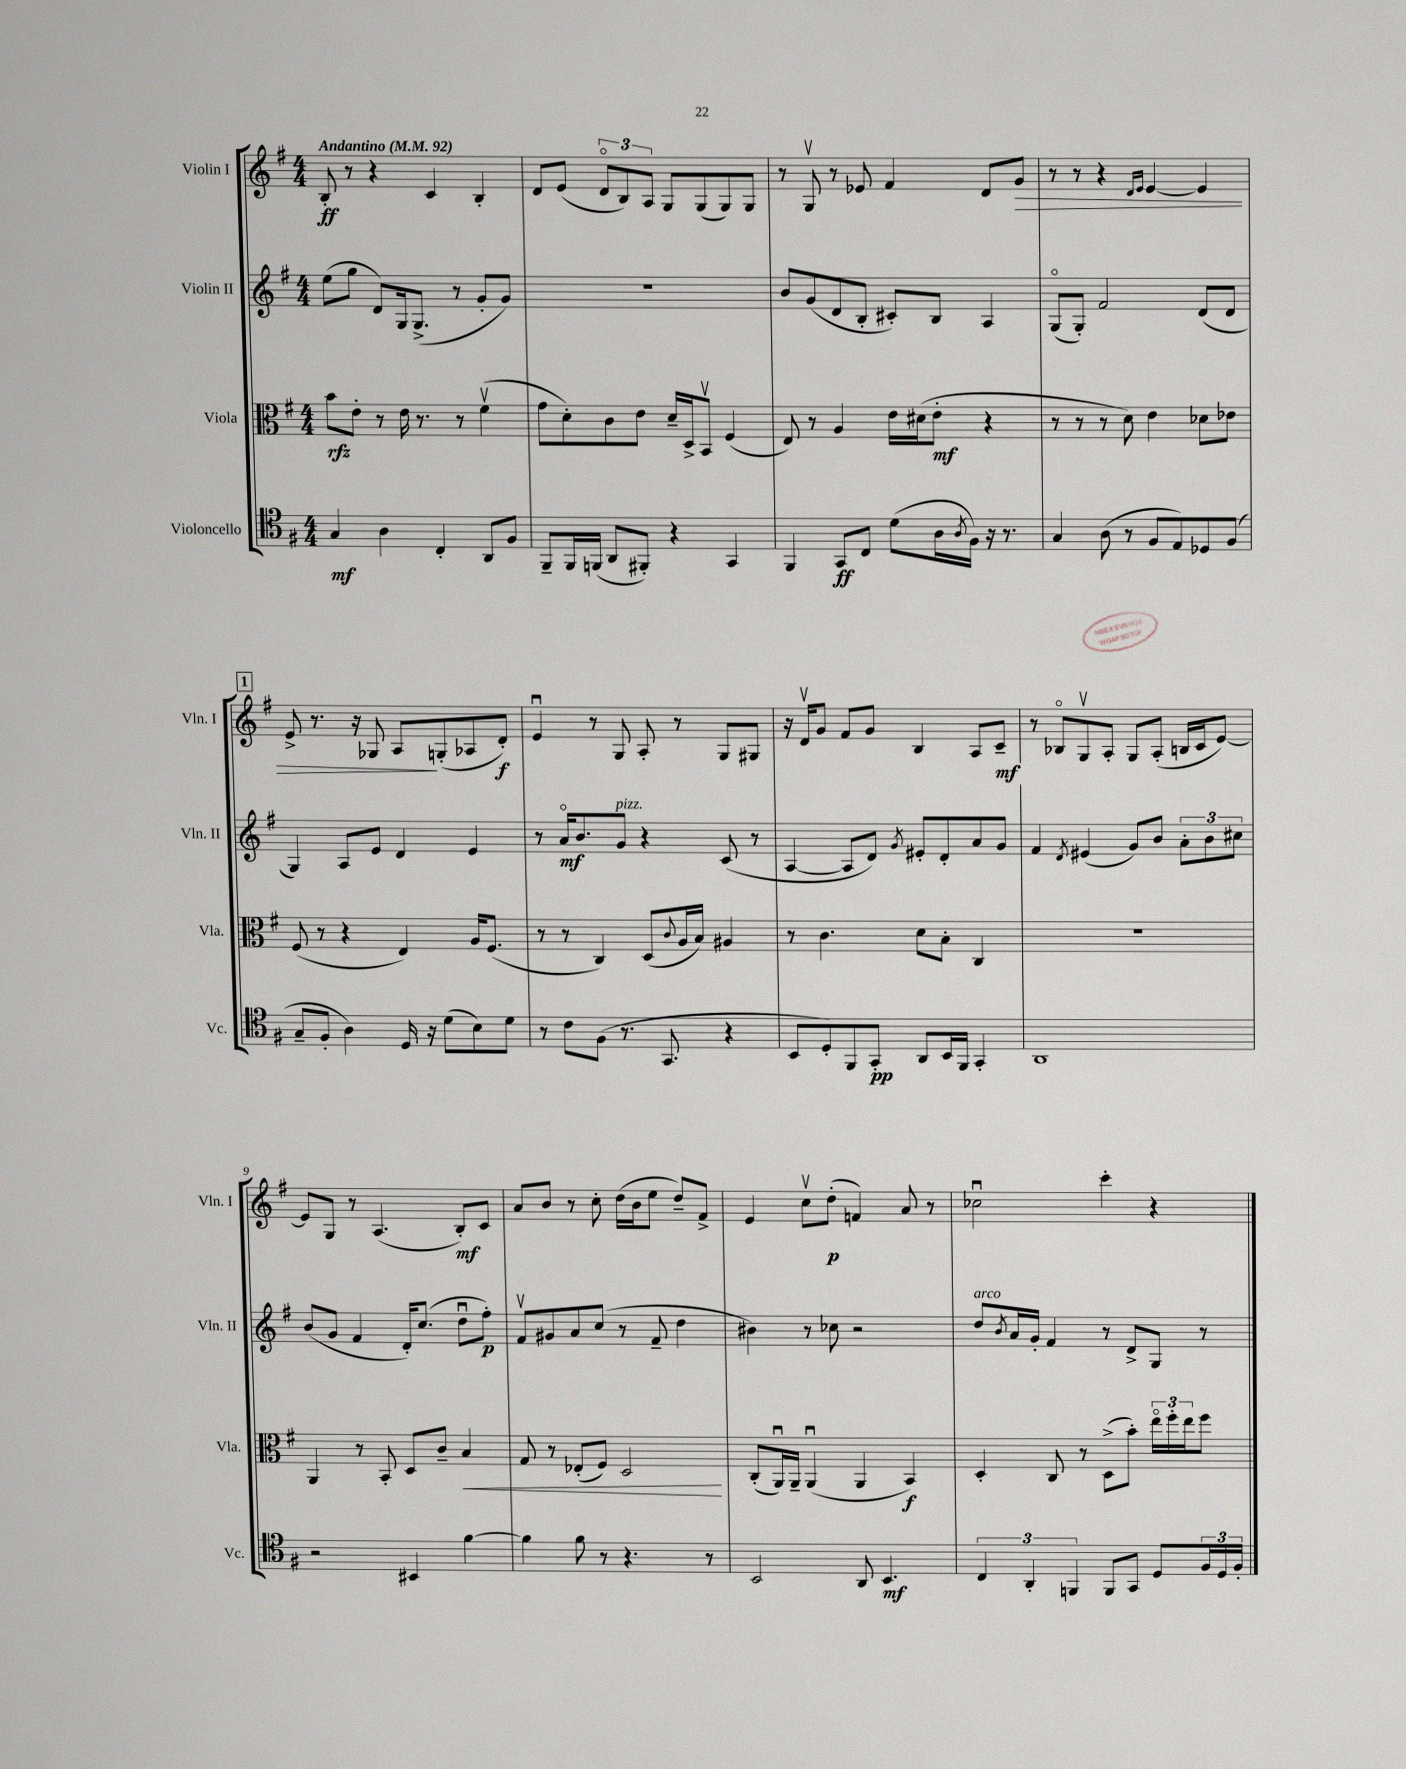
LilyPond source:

<<
\new StaffGroup <<
\new Staff = "s0" \with { instrumentName = "Violin I" shortInstrumentName = "Vln. I" } {
    \clef treble \key g \major \numericTimeSignature \time 4/4 \tempo "Andantino" 4 = 92
    b8-.\ff r8 r4 c'4 b4-. |
    d'8 e'8( \tuplet 3/2 { d'8\flageolet b8) a8 } g8 g8( g8) g8 |
    r8 g8\upbow r8 ees'8 fis'4 d'8 g'8\> |
    r8 r8 r4 \grace { d'16 e'16 } e'4~ e'4 |
    \mark \markup { \box "1" } e'8-> r8. r16 ges8 a8\! g8-.( aes8 d'8-.\f) |
    e'4\downbow r8 g8 a8-. r8 g8 gis8 |
    r16 d'16\upbow g'8 fis'8 g'8 b4 a8 c'8--\mf |
    r8 bes8\flageolet g8\upbow a8-. g8 a8-.( b16 c'16 e'8~) |
    e'8 g8 r8 a4.( b8-.\mf) c'8 |
    a'8 b'8 r8 c''8-. d''16( b'16 e''8 d''8--) fis'8-> |
    e'4 c''8\upbow d''8-.\p( f'4) a'8 r8 |
    ces''2\downbow c'''4-. r4 \bar "|." |
}
\new Staff = "s1" \with { instrumentName = "Violin II" shortInstrumentName = "Vln. II" } {
    \clef treble \key g \major \numericTimeSignature \time 4/4
    e''8( g''8 d'8) g16 g8.->( r8 g'8-. g'8) |
    R1 |
    b'8 g'8( d'8 b8-. cis'8-.) b8 a4 |
    g8\flageolet( g8-.) fis'2 d'8( d'8 |
    \mark \markup { \box "1" } g4) a8 e'8 d'4 e'4 |
    r8 a'16\flageolet\mf b'8. g'8^\markup { \italic "pizz." } r4 c'8( r8 |
    a4~ a8 d'8) \acciaccatura { g'8 } eis'8-. d'8-. a'8 g'8 |
    fis'4 \acciaccatura { d'8 } eis'4( g'8) b'8 \tuplet 3/2 { a'8-. b'8 cis''8 } |
    b'8( g'8 fis'4 d'16-.) c''8.( d''8\downbow fis''8-.\p) |
    fis'8\upbow gis'8 a'8 c''8( r8 fis'8-- d''4 |
    bis'4) r8 ces''8 r2 |
    d''8^\markup { \italic "arco" } \acciaccatura { b'8 } a'16 g'16-. fis'4 r8 d'8-> g8 r8 \bar "|." |
}
\new Staff = "s2" \with { instrumentName = "Viola" shortInstrumentName = "Vla." } {
    \clef alto \key g \major \numericTimeSignature \time 4/4
    b'8\rfz e'8-. r8 e'16 r8. r8 fis'4\upbow( |
    g'8 d'8-.) c'8 e'8 d'16-- d16-> b,8\upbow fis4( |
    e8) r8 a4 e'16 dis'16( e'8-.\mf r4 |
    r8 r8 r8 d'8) e'4 des'8 ees'8 |
    \mark \markup { \box "1" } fis8( r8 r4 e4) a16 fis8.( |
    r8 r8 c4) d8( \appoggiatura { c'8 } a16 b16) ais4 |
    r8 c'4. d'8 b8-. c4 |
    R1 |
    a,4 r8 b,8-. d8 c'8-- b4\< |
    g8 r8 ees8-.( fis8) d2\! |
    c8-.( a,16\downbow) a,16-- a,4\downbow( a,4 b,4\f) |
    d4-. c8 r8 d8->( b'8-.) \tuplet 3/2 { e''16\flageolet fis''16-. e''16 } fis''8 \bar "|." |
}
\new Staff = "s3" \with { instrumentName = "Violoncello" shortInstrumentName = "Vc." } {
    \clef tenor \key g \major \numericTimeSignature \time 4/4
    g4\mf a4 c4-. a,8 fis8 |
    fis,8-- fis,16 f,16( a,8 fis,8-.) r4 g,4 |
    fis,4 g,8\ff c8 d'8( a16 \acciaccatura { a8 } fis16) r16 r8. |
    g4 a8( r8 fis8 e8) des8 fis8( |
    \mark \markup { \box "1" } g8-- fis8-. a4) d16 r16 d'8( b8) d'8 |
    r8 c'8 fis8( r8. g,8. r4 |
    b,8 d8-.) fis,8 g,8-.\pp a,8 b,16 fis,16 g,4-. |
    a,1 |
    r2 bis,4 fis'4~ |
    fis'4 fis'8 r8 r4. r8 |
    b,2 a,8 b,4.\mf |
    \tuplet 3/2 { c4 a,4-. f,4 } f,8 g,8 d8 \tuplet 3/2 { fis16 d16 fis16-. } \bar "|." |
}
>>
>>
